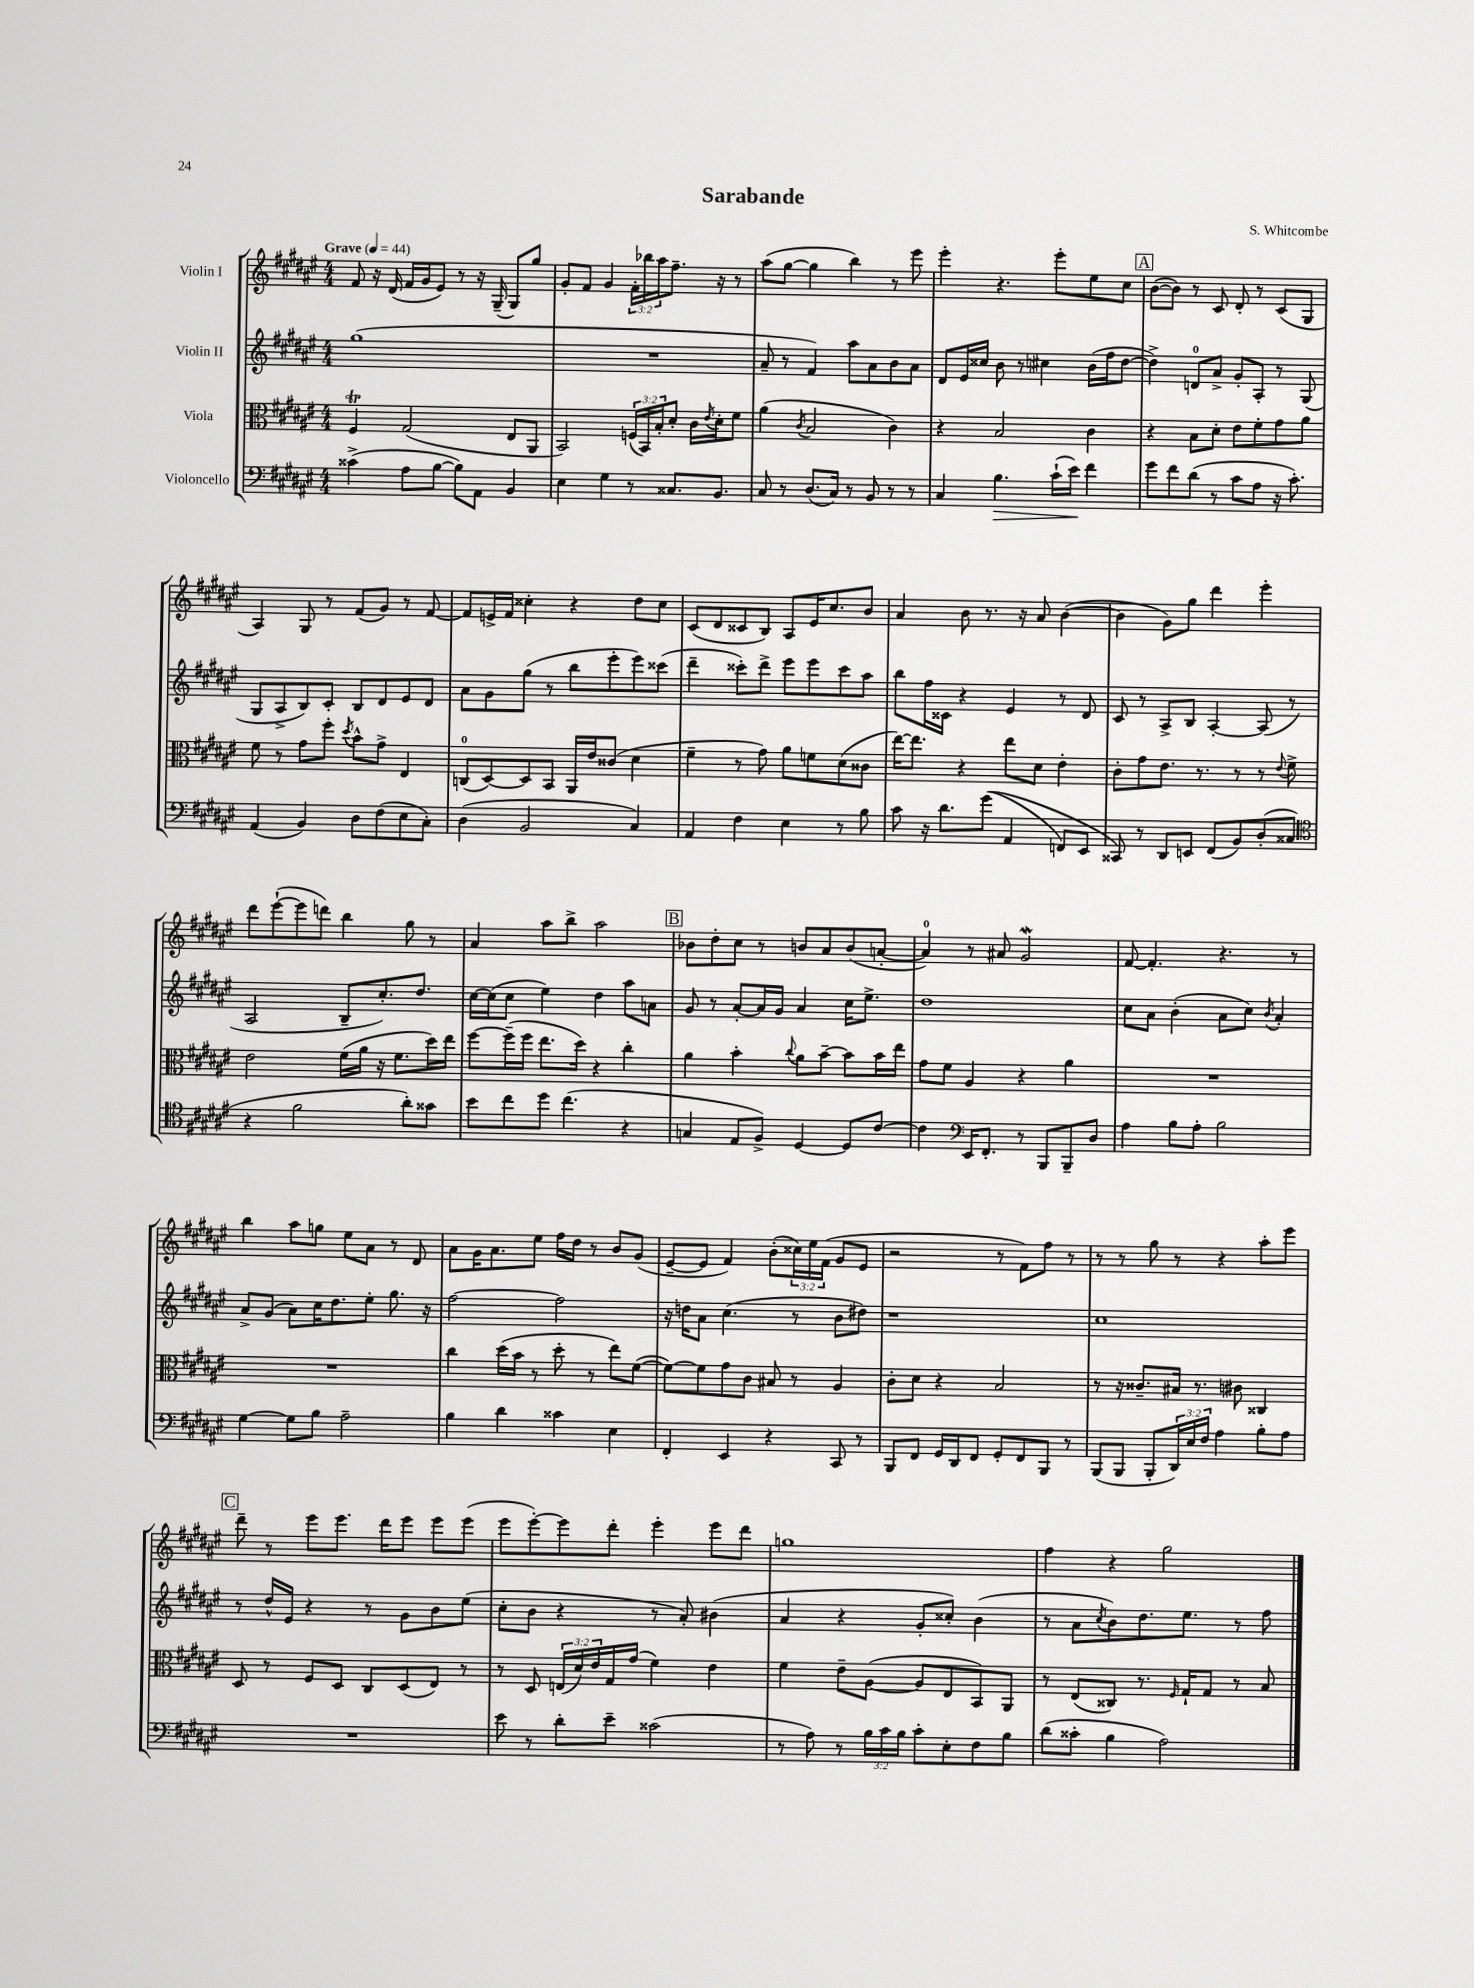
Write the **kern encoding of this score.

**kern	**dynam	**kern	**kern	**kern
*part4	*part4	*part3	*part2	*part1
*staff4	*staff4	*staff3	*staff2	*staff1
*I"Violoncello	*	*I"Viola	*I"Violin II	*I"Violin I
*clefF4	*	*clefC3	*clefG2	*clefG2
*k[f#c#g#d#a#e#]	*	*k[f#c#g#d#a#e#]	*k[f#c#g#d#a#e#]	*k[f#c#g#d#a#e#]
*M4/4	*	*M4/4	*M4/4	*M4/4
*MM44	*	*MM44	*MM44	*MM44
=1	=1	=1	=1	=1
!	!	!	!	!LO:TX:a:B:t=Grave
(4c##X^\	.	4F#T/	(1gg#	8f#/
.	.	.	.	16r
.	.	.	.	(16d#/
8A#\L	.	(2G#/	.	16f#/LL
.	.	.	.	16g#/J
[8B\J	.	.	.	8e#/J)
8B\L])	.	.	.	8r
8AA#\J	.	.	.	16r
.	.	.	.	(16G#~/
4BB/	.	8E#/L	.	8G#/L)
.	.	8AA#/J	.	8gg#/J
=2	=2	=2	=2	=2
4E#\	.	2BB/)	1r	8g#'/L
.	.	.	.	8f#/J
4G#\	.	.	.	4g#/
8r	.	(24Fn/LL	.	24f#'\LL
.	.	24BB/)	.	24bb-X\
.	.	24B'/J	.	24aa#\J
8.C##X/L	.	8d#'/J	.	8.ff#~\J
.	.	16c#\LL	.	.
.	.	8qe#/	.	.
8.BB/J	.	16d#'\J	.	16r
.	.	8f#\J	.	8r
=3	=3	=3	=3	=3
8C#/	.	(4a#\	8a#~/	(8aa#\L
8r	.	.	8r	[8gg#\J
.	.	8qc#/	.	.
(8.D#/L	.	2B/	4f#/)	4gg#\]
16C#/Jk)	.	.	.	.
8r	.	.	8aa#\L	4bb\)
8BB/	.	.	8a#\	.
8r	.	4c#\)	8b\	8r
8r	.	.	8a#\J	8eee#\
=4	=4	=4	=4	=4
4C#/	.	4r	8d#/L	4eee#'\
.	.	.	16e#/L	.
.	.	.	16cc##X/JJ	.
!	!LO:HP:b	!	!	!
4.B\	>	2B/	8b\	4.r
.	.	.	8r	.
.	.	.	4cc#X\	.
(16c#`\LL	.	.	.	8eee#'\L
16e#\JJ)	.	.	.	.
4f#\	]	4c#\	(16b\LL	8ee#\
.	.	.	16ff#\J	.
.	.	.	[8dd#\J	8cc#\J
!!LO:REH:place=s1:t=A
=5	=5	=5	=5	=5
8g#\L	.	4r	4dd#^\])	([8b\L
8f#\	.	.	.	8b\J])
(8d#\J	.	8B\L	8dn/L	8r
8r	.	8d#'\J	8a#^/J	8c#/
8c#\L	.	8e#\L	8g#'/L	8d#'/
8A#\J	.	8f#'\	8A#'/J	8r
16r	.	8g#\	8r	(8c#/L
8.c#'\)	.	.	.	.
.	.	8a#\J	(8G#/	8G#/J
!!LO:LB:g=z
=6	=6	=6	=6	=6
(4AA#/	.	8f#\	8G#/L	4A#/)
.	.	8r	8A#^/	.
4BB/)	.	8g#\L	8B/)	8G#/
.	.	8ff#'\J	8c#'/J	8r
.	.	8qdd#/	.	.
8D#\L	.	8b^^\L	8B/L	(8f#/L
(8F#\	.	8g#^\J	8d#/	8g#/J)
8E#\	.	4E#/	8e#/	8r
8C#'\J)	.	.	8d#/J	[8f#/
=7	=7	=7	=7	=7
(4D#\	.	(8Cn/L	8a#\L	8f#/L]
.	.	[8D#/)	8g#\	16en^/L
.	.	.	.	16f#/JJ
2BB/	.	8D#/]	(8gg#\J	4cc##X'\
.	.	8BB/J	8r	.
.	.	16AA#/LL	8bb\L	4r
.	.	16e#/J	.	.
.	.	(8c##X/J	8eee#'\	.
4C#/)	.	4d#\	8eee#\)	8dd#\L
.	.	.	(8ccc##X\J	8cc##\J
=8	=8	=8	=8	=8
4AA#/	.	4f#~\	4ddd#~\	(8c#/L
.	.	.	.	8d#/
4F#\	.	8r	8ccc##X'\L)	8c##X/
.	.	8g#\)	8ddd#^\J	8B/J)
4E#\	.	8a#\L	8eee#\L	8A#/L
.	.	8fn\	8eee#\	16e#/K
.	.	.	.	8.cc#/
8r	.	(8d#\	8ccc##\	.
8B\	.	8c##X\J	8aa#\J	8b/J
=9	=9	=9	=9	=9
8c#\	.	[16ee#\KL)	8bb\L	4a#/
.	.	8.ee#\J]	.	.
16r	.	.	16ff#\L	.
8.d#\L	.	.	16c##X\JJ	.
.	.	4r	4r	8b\
((8g#\J	.	.	.	8.r
4AA#/	.	8ee#\L	4e#/	.
.	.	.	.	16r
.	.	8d#\J	.	8a#/
8FFn/L)	.	4e#'\	8r	([4b\
8EE#/J	.	.	8d#/	.
=10	=10	=10	=10	=10
8CC##X/)	.	8c#'\L	8c#/	4b\]
8r	.	8g#\	8r	.
8DD#/L	.	8.e#\J	8A#^/L	8g#\L)
8EEn/J	.	.	8B/J	8gg#\J
.	.	8.r	.	.
(8FF#/L	.	.	[4A#'/	4ddd#\
8BB/)	.	8r	.	.
(8D#'/	.	8r	(8A#/]	4eee#'\
.	.	8qqe#/	.	.
8C##X/J	.	8f#^\	8r	.
!!LO:LB:g=z
=11	=11	=11	=11	=11
*clefC4	*	*	*	*
4r	.	2e#\	2A#/	8ddd#\L
.	.	.	.	([8eee#`\
2f#\	.	.	.	8eee#\]
.	.	.	.	8dddn\J)
.	.	(16f#\LL	8B~/L	4bb\
.	.	16a#\JJ	.	.
.	.	16r	8.cc#'/)	.
.	.	8.f#\L	.	.
8a#'\L)	.	.	.	8gg#\
.	.	.	8.dd#/J	.
8g##X\J	.	16dd#\L)	.	8r
.	.	16ee#\JJ	.	.
=12	=12	=12	=12	=12
8b\L	.	[8ff#\L	[16cc#\LL	4a#/
.	.	.	(16cc#\J]	.
8cc#\	.	(16ff#~\L]	8cc#\J	.
.	.	16ff#\JJ	.	.
8dd#\J	.	8.ee#\L	4ee#\)	8aa#\L
(4.cc#\	.	.	.	8bb^\J
.	.	16dd#\Jk)	.	.
.	.	4r	4dd#\	2aa#\
4r	.	4cc#'\	8aa#\L	.
.	.	.	8an\J	.
!!LO:REH:place=s1:t=B
=13	=13	=13	=13	=13
4Gn/	.	4a#\	8g#/	8b-X\L
.	.	.	8r	8dd#'\
8E#/L	.	4b'\	[8a#'/L	8cc#\J
8F#^/J)	.	.	16a#/L]	8r
.	.	.	16g#/JJ	.
.	.	8qqcc#/	.	.
[4D#/	.	8a#\L	4a#/	8bn/L
.	.	[8b~\J	.	8a#/
8D#/L]	.	8b\L]	16cc#\KL	(8b/
.	.	.	8.ee#^\J	.
[8c#/J	.	16b\L	.	[8an'/J
.	.	16ee#\JJ	.	.
=14	=14	=14	=14	=14
4c#\]	.	8g#\L	1dd#	4a/])
.	.	8f#\J	.	.
*clefF4	*	*	*	*
16EE#/KL	.	4A#/	.	8r
8.FF#'/J	.	.	.	.
.	.	.	.	8a#X/
8r	.	4r	.	2g#W/
8BBB/L	.	.	.	.
8BBB~/	.	4a#\	.	.
8D#/J	.	.	.	.
=15	=15	=15	=15	=15
4A#\	.	1r	8cc#\L	[8f#/
.	.	.	8a#\J	4.f#'/]
8B\L	.	.	(4b'\	.
8A#'\J	.	.	.	.
2B\	.	.	8a#\L	4.r
.	.	.	8cc#\J)	.
.	.	.	8qb/	.
.	.	.	4a#'/	.
.	.	.	.	8r
!!LO:LB:g=z
=16	=16	=16	=16	=16
[4G#\	.	1r	8a#^/L	4bb\
.	.	.	(8g#/J	.
8G#\L]	.	.	8a#\L)	8aa#\L
8B\J	.	.	16cc#\K	8ggn\J
.	.	.	8.dd#\	.
2A#~\	.	.	.	8ee#\L
.	.	.	8ee#'\J	8a#\J
.	.	.	8.gg#\	8r
.	.	.	.	8d#/
.	.	.	16r	.
=17	=17	=17	=17	=17
4B\	.	4cc#\	[2ff#\	8a#\L
.	.	.	.	16g#\K
.	.	.	.	8.a#\
4d#\	.	(16dd#\LL	.	.
.	.	16b\JJ	.	.
.	.	8r	.	8ee#\J
4c##X\	.	8dd#'\	2ff#\]	16ff#\LL
.	.	.	.	16dd#\JJ
.	.	8r	.	8r
4E#\	.	8ee#\L)	.	8b/L
.	.	([8f#\J	.	(8g#/J
=18	=18	=18	=18	=18
4FF#'/	.	8f#\L_)	16r	[8e#~/L
.	.	.	16ddn\KL	.
.	.	8f#\]	8a#\J	8e#/J]
4EE#/	.	8g#\	(4.cc#\	4f#/)
.	.	8c#\J	.	.
4r	.	8B#X/	.	(8b'\L
.	.	8r	8r	24cc##X\L)
.	.	.	.	24ee#\
.	.	.	.	(24f#\JJ
8CC#/	.	4A#/	8b\L	8g#/L
8r	.	.	8dd#X\J)	8e#/J
=19	=19	=19	=19	=19
8BBB/L	.	8c#'\L	1r	2r
8FF#/J	.	8d#\J	.	.
16GG#/LL	.	4r	.	.
16DD#/J	.	.	.	.
8FF#/J	.	.	.	.
8GG#'/L	.	2B/	.	8r
8FF#/	.	.	.	8f#\L)
8BBB/J	.	.	.	8ff#\J
8r	.	.	.	8r
=20	=20	=20	=20	=20
(8BBB/L	.	8r	1cc#	8r
8BBB/J	.	16r	.	8r
.	.	8.c##X~/L	.	.
8BBB'/L	.	.	.	8gg#\
24DD#/L)	.	16B#X/Jk	.	8r
24E#/	.	.	.	.
.	.	8.r	.	.
24F#/JJ	.	.	.	.
4A#\	.	.	.	4r
.	.	8c#X\	.	.
8B'\L	.	4C##X/	.	8aa#'\L
8A#\J	.	.	.	8eee#\J
!!LO:LB:g=z
!!LO:REH:place=s1:t=C
=21	=21	=21	=21	=21
1r	.	8D#/	8r	8ddd#~\
.	.	8r	16dd#^^/LL	8r
.	.	.	16e#/JJ	.
.	.	8F#/L	4r	8eee#\L
.	.	8D#/J	.	8.eee#\J
.	.	8C#/L	8r	.
.	.	.	.	16ddd#\KL
.	.	(8D#/	8g#\L	8eee#\J
.	.	8E#/J)	8b\	8eee#\L
.	.	8r	(8ee#\J	(8eee#\J
=22	=22	=22	=22	=22
8e#\	.	8r	8cc#'\L	8eee#\L
8r	.	8D#/	8b\J	[8eee#'\)
8d#'\L	.	(24En/LL	4r	8eee#\]
.	.	24d#/)	.	.
.	.	24e#/	.	.
8e#~\J	.	16G#/	.	8ddd#'\J
.	.	(16g#/JJ	.	.
(2c##X\	.	4f#\)	8r	4eee#'\
.	.	.	8a#'/)	.
.	.	4e#\	(4b#X\	8eee#\L
.	.	.	.	8ddd#\J
=23	=23	=23	=23	=23
8r	.	4f#\	4a#/	1ggn
8A#\)	.	.	.	.
8r	.	8e#~\L	4r	.
24B\LL	.	([8A#\J	.	.
24c#\	.	.	.	.
24B\JJ	.	.	.	.
8c#'\L	.	8A#/L]	8g#'/L	.
8E#'\	.	8E#/	8cc##X'/J)	.
8F#\	.	8BB/)	(4b\	.
8B\J	.	8AA#/J	.	.
=24	=24	=24	=24	=24
(8d#\L	.	8r	8r	4ff#\
8c##X'\J	.	(8E#/L	8a#\L	.
.	.	.	8qcc#/	.
4B\	.	8C##X/J)	8b\)	4r
.	.	8.r	8.dd#\	.
2A#\)	.	.	.	2gg#\
.	.	16qqF#/	.	.
.	.	16G#`/KL	8.ee#\J	.
.	.	8G#/J	.	.
.	.	8r	8r	.
.	.	8B/	8ff#\	.
==	==	==	==	==
*-	*-	*-	*-	*-
